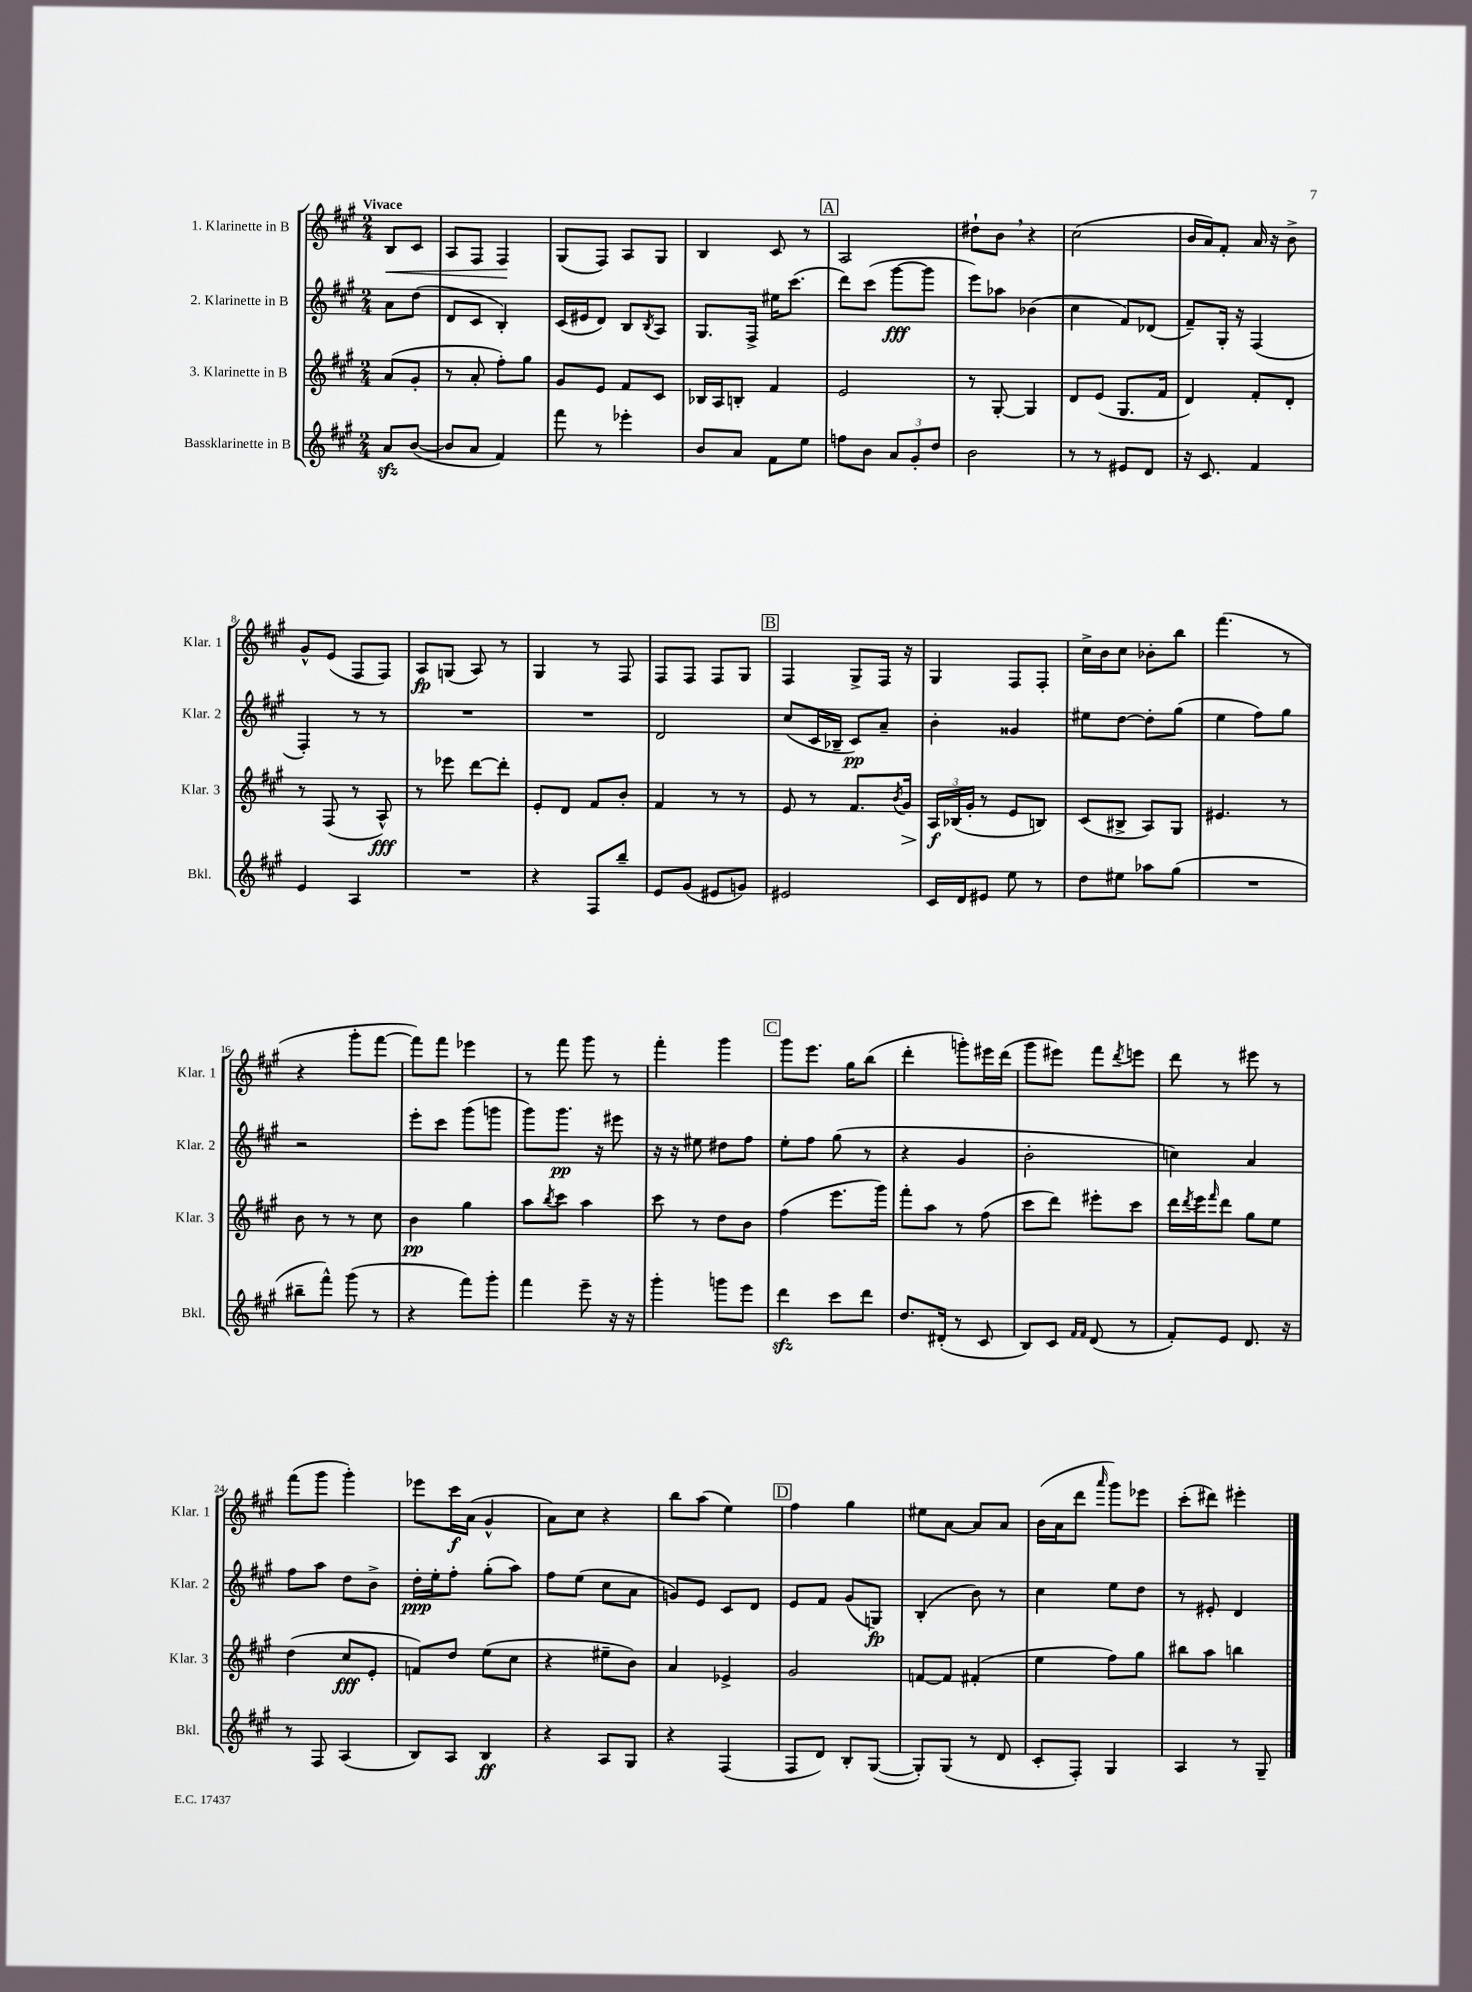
<<
\new StaffGroup <<
\new Staff = "s0" \with { instrumentName = "1. Klarinette in B" shortInstrumentName = "Klar. 1" } {
    \clef treble \key a \major \numericTimeSignature \time 2/4 \partial 4 \tempo "Vivace"
    b8\< cis'8 |
    a8 fis8 fis4\! |
    gis8( fis8) a8 gis8 |
    b4 cis'8 r8 |
    \mark \markup { \box "A" } a2 |
    dis''8-! b'8 \breathe r4 |
    cis''2( |
    b'16 a'16) fis'8-. a'16 r16 b'8-> |
    gis'8-^ e'8( fis8 fis8) |
    a8\fp g8( a8) r8 |
    gis4 r8 fis8 |
    fis8 fis8 fis8 gis8 |
    \mark \markup { \box "B" } fis4 gis8-> fis16 r16 |
    gis4 fis8 fis8-. |
    cis''16-> b'16 cis''8 bes'8-. b''8 |
    fis'''4.( r8 |
    r4 gis'''8-. fis'''8~ |
    fis'''8) fis'''8 ees'''4 |
    r8 fis'''8 gis'''8 r8 |
    fis'''4-. gis'''4 |
    \mark \markup { \box "C" } gis'''8 e'''8. gis''16 b''8( |
    d'''4-. g'''8-.) eis'''16 d'''16( |
    gis'''8 eis'''8) fis'''8 \acciaccatura { d'''8 } e'''8 |
    d'''8 r8 eis'''8 r8 |
    fis'''8( gis'''8 gis'''4-.) |
    ees'''8 cis'''16\f a'16( gis'4-^ |
    a'8) cis''8 r4 |
    b''8 a''8( e''4) |
    \mark \markup { \box "D" } fis''4 gis''4 |
    eis''8 a'8~ a'8 a'8 |
    b'16( a'16 d'''8 \grace { a'''16 } gis'''8) ees'''8 |
    cis'''8-.( dis'''8) eis'''4-. \bar "|." |
}
\new Staff = "s1" \with { instrumentName = "2. Klarinette in B" shortInstrumentName = "Klar. 2" } {
    \clef treble \key a \major \numericTimeSignature \time 2/4 \partial 4
    a'8 d''8( |
    d'8 cis'8 b4-.) |
    cis'16( eis'16 d'8) b8 \acciaccatura { b8 } a8 |
    gis8. fis16-> eis''16 cis'''8.( |
    \mark \markup { \box "A" } d'''8) cis'''8( gis'''8~\fff gis'''8 |
    e'''8) aes''8 bes'4( |
    cis''4 fis'8) des'8( |
    fis'8--) gis16-. r16 fis4( |
    fis4-.) r8 r8 |
    R2 |
    R2 |
    d'2 |
    \mark \markup { \box "B" } cis''8( cis'16 bes16-- cis'8\pp) a'8-- |
    b'4-. gisis'4 |
    eis''8 d''8~ d''8-. gis''8( |
    e''4 fis''8) gis''8 |
    r2 |
    e'''8-. cis'''8 gis'''8( g'''8 |
    gis'''8) gis'''8.\pp r16 eis'''8 |
    r16 r16 eis''8 dis''8 fis''8 |
    \mark \markup { \box "C" } e''8-. fis''8 gis''8( r8 |
    r4 gis'4 |
    b'2-. |
    c''4) a'4 |
    fis''8 a''8 d''8 b'8-> |
    d''16-.\ppp e''16-. fis''8-. gis''8-.( a''8) |
    fis''8 e''8( cis''8 a'8 |
    g'8) e'8 cis'8 d'8 |
    \mark \markup { \box "D" } e'8 fis'8 gis'8( g8\fp) |
    b4-.( b'8) r8 |
    cis''4 e''8 d''8 |
    r8 eis'8-. d'4 \bar "|." |
}
\new Staff = "s2" \with { instrumentName = "3. Klarinette in B" shortInstrumentName = "Klar. 3" } {
    \clef treble \key a \major \numericTimeSignature \time 2/4 \partial 4
    a'8( gis'8-. |
    r8 a'8-. fis''8-.) gis''8 |
    gis'8 e'8 fis'8 cis'8 |
    bes16 a16 b8-. fis'4 |
    \mark \markup { \box "A" } e'2 |
    r8 gis8~-. gis4 |
    d'8 e'8( gis8. fis'16 |
    d'4) fis'8-. d'8-. |
    r8 fis8( r8 a8-^\fff) |
    r8 ees'''8 d'''8~ d'''8-. |
    e'8-. d'8 fis'8 b'8-. |
    fis'4 r8 r8 |
    \mark \markup { \box "B" } e'8 r8 fis'8. \acciaccatura { b'8 } gis'16\> |
    \tuplet 3/2 { a16\f\! bes16( gis'16-. } r8 e'8 b8) |
    cis'8( bis8-> a8) gis8 |
    eis'4. r8 |
    b'8 r8 r8 cis''8 |
    b'4\pp gis''4 |
    a''8 \acciaccatura { b''8 } cis'''8 a''4 |
    cis'''8 r8 d''8 b'8 |
    \mark \markup { \box "C" } fis''4( e'''8. gis'''16) |
    fis'''8-. a''8 r8 fis''8( |
    cis'''8 d'''8) eis'''8-. cis'''8 |
    d'''16 \acciaccatura { d'''8 } e'''16 \grace { fis'''16 } d'''8 gis''8 e''8 |
    d''4( cis''8\fff e'8-. |
    f'8) d''8 e''8( cis''8 |
    r4 eis''8-- b'8) |
    a'4 ees'4-> |
    \mark \markup { \box "D" } gis'2 |
    f'8~ f'8 fis'4-.( |
    e''4 fis''8) gis''8 |
    bis''8 a''8 b''4 \bar "|." |
}
\new Staff = "s3" \with { instrumentName = "Bassklarinette in B" shortInstrumentName = "Bkl." } {
    \clef treble \key a \major \numericTimeSignature \time 2/4 \partial 4
    a'8\sfz b'8~( |
    b'8 a'8 fis'4) |
    fis'''8 r8 ees'''4-. |
    b'8 a'8 fis'8 e''8 |
    \mark \markup { \box "A" } f''8 b'8 \tuplet 3/2 { a'8 gis'8-. d''8 } |
    b'2 |
    r8 r8 eis'8 d'8 |
    r16 cis'8. fis'4 |
    e'4 a4 |
    R2 |
    r4 fis8 b''8-- |
    e'8 gis'8( eis'8 g'8) |
    \mark \markup { \box "B" } eis'2 |
    cis'16 d'16 eis'8 e''8 r8 |
    d''8 eis''8 aes''8 gis''8( |
    R2 |
    bis''8-- fis'''8-^) gis'''8( r8 |
    r4 fis'''8) gis'''8-. |
    fis'''4 e'''8-- r16 r16 |
    gis'''4-. g'''8 e'''8 |
    \mark \markup { \box "C" } d'''4\sfz cis'''8 d'''8 |
    d''8. dis'16-.( r8 cis'8 |
    b8) cis'8 \grace { fis'16 fis'16 } d'8( r8 |
    fis'8-.) e'8 d'8. r16 |
    r8 fis8 a4( |
    b8) a8 b4\ff |
    r4 a8 gis8 |
    r4 fis4( |
    \mark \markup { \box "D" } fis8 d'8) b8-. gis8~( |
    gis8-.) gis8( r8 d'8 |
    cis'8-. fis8-.) gis4 |
    a4 r8 gis8-- \bar "|." |
}
>>
>>
